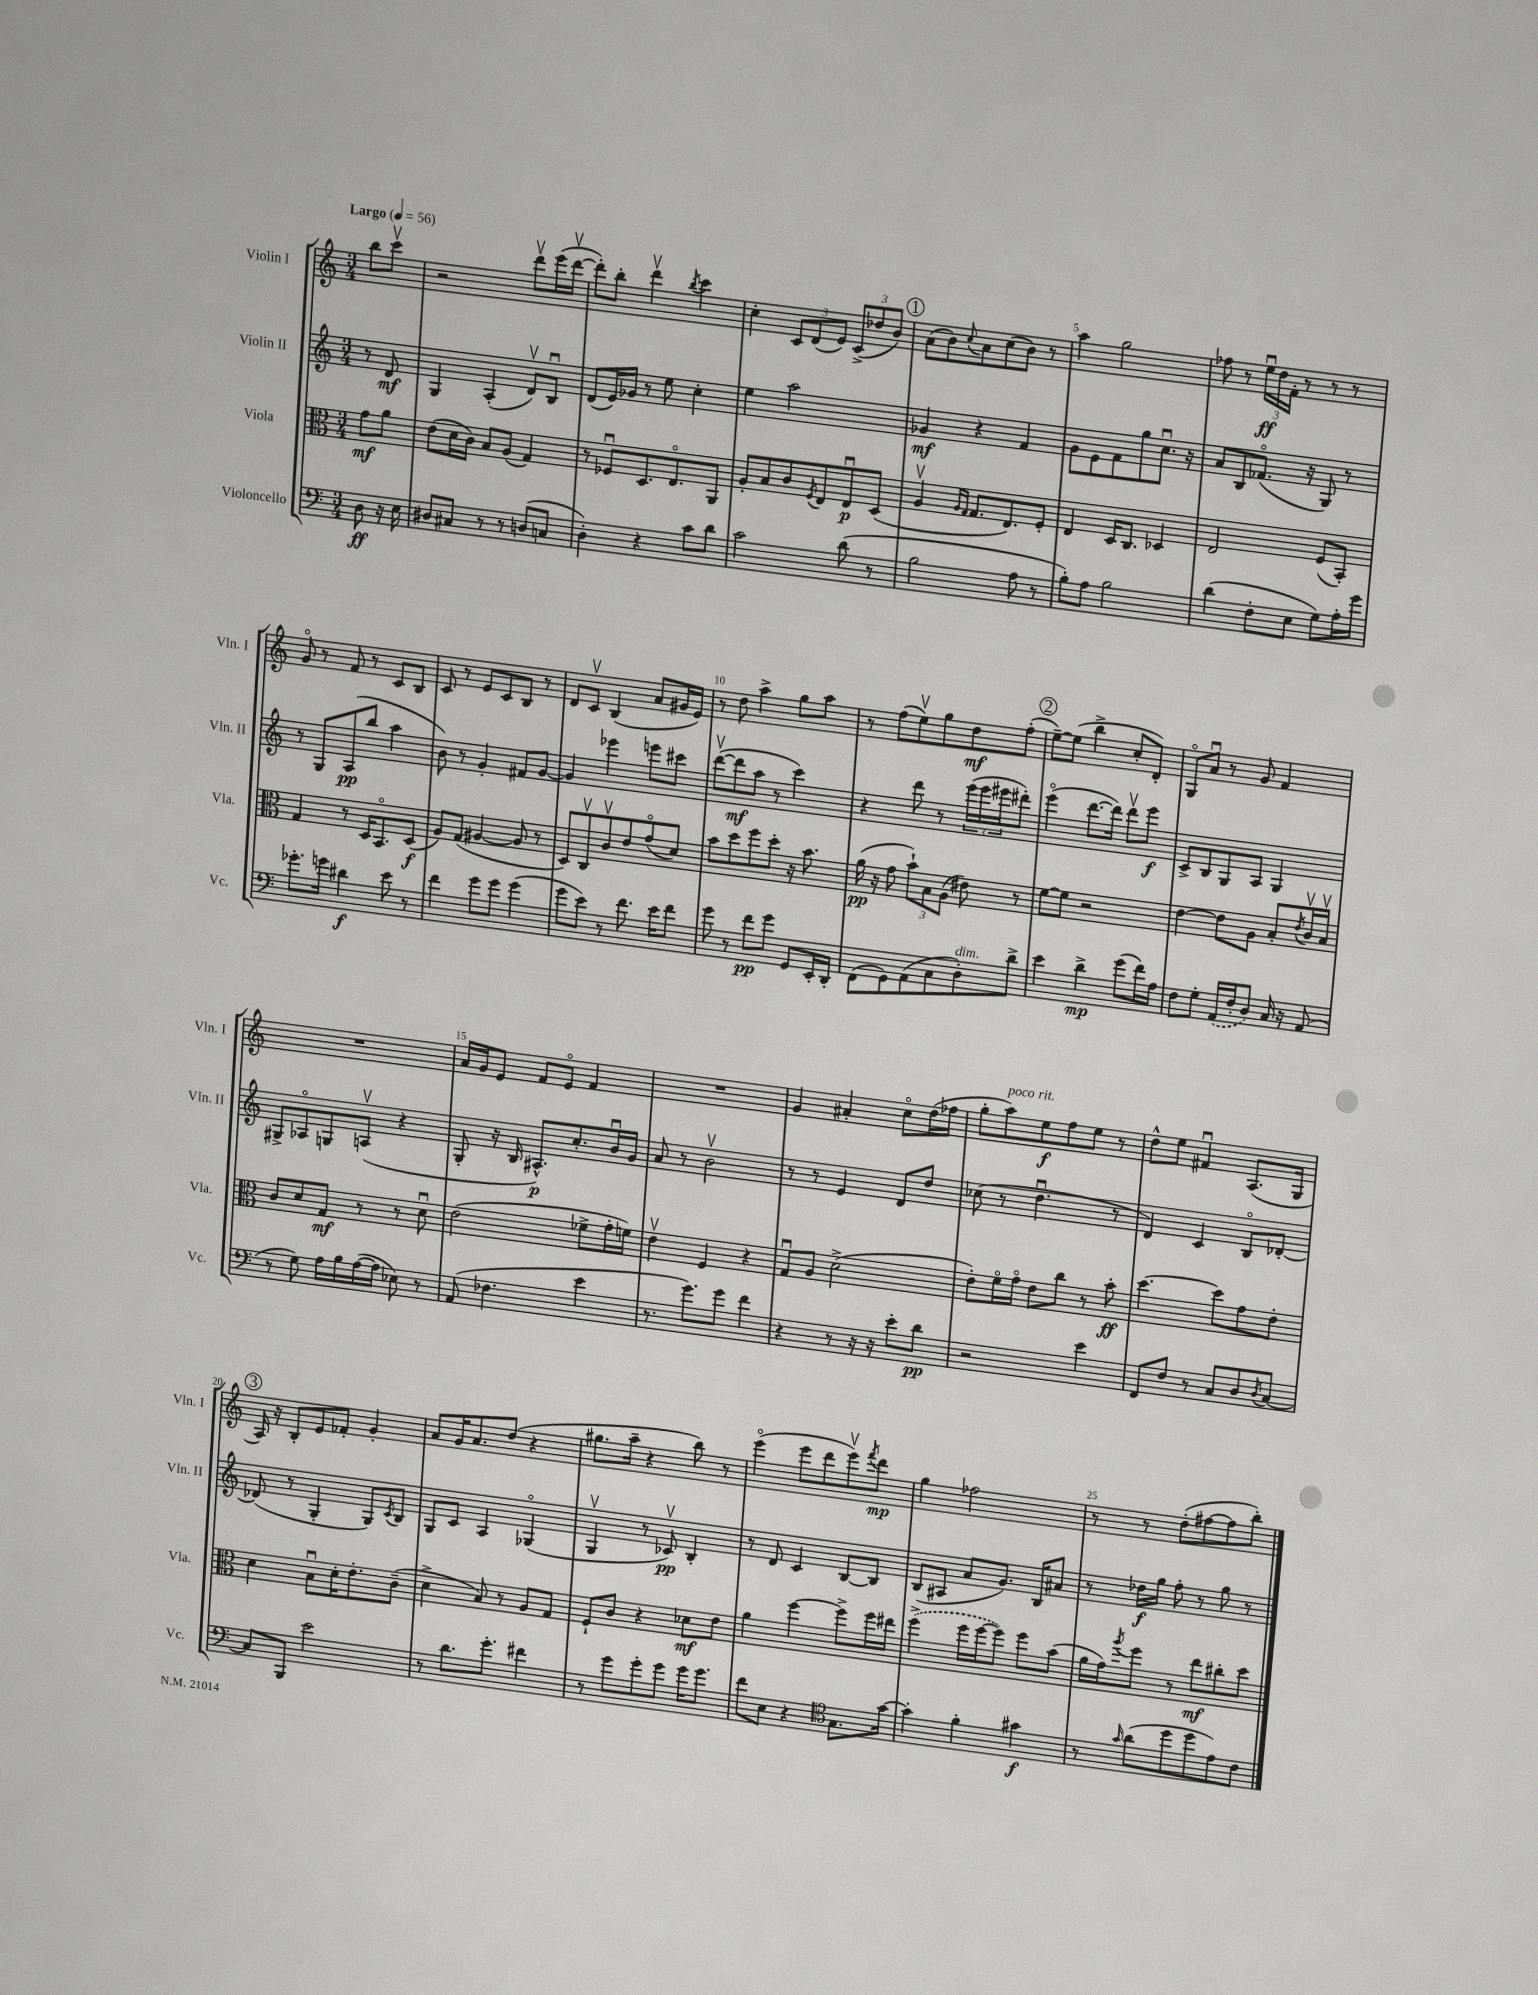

**kern	**kern	**kern	**kern
*staff4	*staff3	*staff2	*staff1
*clefF4	*clefC3	*clefG2	*clefG2
*k[]	*k[]	*k[]	*k[]
*M3/4	*M3/4	*M3/4	*M3/4
*MM56	*MM56	*MM56	*MM56
8D	8g	8r	8bb
16r	8a	8d	8cccv
16E	.	.	.
=	=	=	=
8D#	(8e	4G	2r
8C#	16d	.	.
.	16c)	.	.
8r	8B	(4A'	.
8r	(8A	.	.
(8D	4G)	8dv)	8dddv
8C	.	8Bu	(16eee
.	.	.	[16dddv
=	=	=	=
4D')	8r	(8d	8ddd'])
.	8F-u	16e)	8bb'
.	.	16g-	.
4r	8.D	8r	4dddv
.	.	8ee	.
.	8.Eo	.	.
.	.	.	8qbb
8c	.	4cc'	4ccc
8d	8AA	.	.
=	=	=	=
2c	8A'	4ee	4cc'
.	8B	.	.
.	8c	2aa	12c
.	.	.	(12d
.	8qF	.	.
.	8E	.	.
.	.	.	12e)
(8d	8Eu	.	(12c^
.	.	.	12dd-
8r	(8D	.	.
.	.	.	12b)
=	=	=	=
2B	4Av	4g-	(8a
.	.	.	8b)
.	16qqA	.	.
.	16qqG	.	8qqcc
.	8.G	4r	8a
.	.	.	(8cc
.	8.E)	.	.
8A	.	4f	8b)
8r	8F'	.	8r
=	=	=	=
8B')	4E	8g	4aa
8A	.	8e	.
2B	16D	8f	2gg
.	8.C	.	.
.	.	8gg	.
.	4D-	8.ccu	.
.	.	16r	.
=	=	=	=
(4d	2E	8a	8ff-
.	.	8B	8r
8F'	.	(8.f-o	24eeu
.	.	.	24dd
.	.	.	24f'
8E	.	.	8r
.	.	16r	.
8G)	(8F	8G)	8r
16A'	8BB')	8r	8r
16g	.	.	.
=	=	=	=
8.g-'	4G	8r	8go
.	.	8G	8r
16g	.	.	.
4d#	8r	(8A	8f
.	16D	8bb	8r
.	8.BBo	.	.
8e	.	4aa	8c
8r	(8D	.	8B
=	=	=	=
4f	8A)	8b)	8c
.	(8G	8r	8r
8g	[4A#	4g'	8e
8g	.	.	8c
(4g	8A#]	8f#	8B
.	8r	[8g	8r
=	=	=	=
8g	8D)	4g]	8d
8e)	8Cv	.	8cv
8r	8cv	4eee-	(4B
8.f	8e	.	.
.	(8go	8eee	8a
16e	.	.	.
8f	8d)	8ccc#	16g#
.	.	.	16e)
=	=	=	=
8g	8b	([8dddv	8r
8r	8dd	8ddd]	8dd
8f	8ff	8aa	4aa^
8g	8dd'	8r	.
8GG	16r	4ccc)	8gg
.	8.b	.	.
16EE'	.	.	8aa
16DD'	.	.	.
=	=	=	=
(8FF	(16a	4r	8r
.	16r	.	.
8GG)	8g	.	(8ff
(8AA	12b`)	8ddd	8eev)
.	12B	.	.
8C	.	8r	8gg
.	(12A	.	.
8D')	8e#)	(24eee	8dd
.	.	24eee	.
.	.	24eee#	.
8d^	8r	8ddd#')	(8ff'
=	=	=	=
4e	[8f	(4eeeo	[8ee~)
.	8f]	.	(8ee]
4d^	2r	[8.ddd	4bb^
.	.	16ddd])	.
(8g	.	8dddv	8cc'
16f)	.	8eee	8d')
16A	.	.	.
=	=	=	=
8F	[4e	8c^	8Go
8G'	.	8B	8au
(16AA	8e]	8G	8r
16F'	.	.	.
8D)	8A	8A	8g
16C	8B'	4G	4f
16r	.	.	.
.	8qe	.	.
(8AA	16cv	.	.
.	16Bv	.	.
=	=	=	=
8r	8c	8G#^	2.r
8G)	8d	8A-o	.
16A	8G	8G	.
16B	.	.	.
([16A	8r	(8Av	.
16A]	.	.	.
8E-)	8r	4r	.
8r	8du	.	.
=	=	=	=
(8AA	(2e	8G'	16a
.	.	.	16g
4.F-	.	16r	8e
.	.	16B	.
.	.	8.A#^^)	8f
.	.	.	8eo
.	.	8.cc'	.
4e	8f-^	.	4f
.	16g'	16bu	.
.	16f)	16g	.
=	=	=	=
8.r	4ev	8a	2.r
.	.	8r	.
8.g)	.	.	.
.	4F	2bv	.
8g	.	.	.
4f	4r	.	.
=	=	=	=
4r	8Gu	8r	4g
.	8A	8r	.
8r	(2d^	4e	4a#'
16r	.	.	.
16r	.	.	.
8e'	.	8d	8cco
8d	.	8dd	(16dd
.	.	.	16ff-
=	=	=	=
2r	8e')	(8cc-	8gg'
.	16fo	8r	8aa)
.	16go	.	.
.	8e	4.ddu	8ee
.	8cc	.	8ff
4e	8r	.	8ee
.	8b'	8r	8r
=	=	=	=
8FF	[4.dd	4d)	8dd^^
8F	.	.	8ee
8r	.	4c	4f#u
8C	8dd]	.	.
8D	8g	8Bo	(8.A
8qD	.	.	.
[8C	8e'	[8d-'	.
.	.	.	16G
=	=	=	=
8C]	4d	(8d-]	16A)
.	.	.	16r
8BBB	.	8r	8B'
2e	8Bu	4G'	8e
.	16d'	.	8f-'
.	8.e'	.	.
.	.	8G)	4g'
.	.	8qc	.
.	(8c~	8B	.
=	=	=	=
8r	4d^	8G	8a
8.d	.	8c	16g
.	.	.	8.a
.	8B)	4A	.
8.g'	.	.	.
.	8r	.	(8dd
4f#	8A	(4G-o	4r
.	8G	.	.
=	=	=	=
8r	8F`	4Gv	8.gg#
8g	8c	.	.
.	.	.	16aa~
8g'	4r	8r	4r
8g	.	8c-v)	.
16g	8d-	4B'	8bb)
8.g	.	.	.
.	8e	.	8r
=	=	=	=
8f	4a	8r	(4eeeo
8E	.	8d	.
4r	[4ff	4c	8eee
.	.	.	8ddd
*clefC4	*	*	*
8.G	8ff^]	[8B	8eeev)
.	.	.	8qfff
.	16ff	8B]	8ddd
[16g	16ee#	.	.
=	=	=	=
4g']	(4ff^	(8B	4gg
.	.	8A#	.
4f'	16ff	8a	2ff-
.	[16ff	.	.
.	8ff])	8.g)	.
4g#	8ff	.	.
.	.	16B	.
.	(8b	8a#	.
=	=	=	=
8r	16a	8r	8r
.	16g)	.	.
16qqg	8qaa	.	.
(8a	8ff	16dd-	8r
.	.	16gg	.
8dd	8r	8ff'	(8dd'
8dd	8ee	8r	[8ff#
8e)	8cc#'	8gg	8ff#]
8c	8dd	8r	8bb')
==	==	==	==
*-	*-	*-	*-
